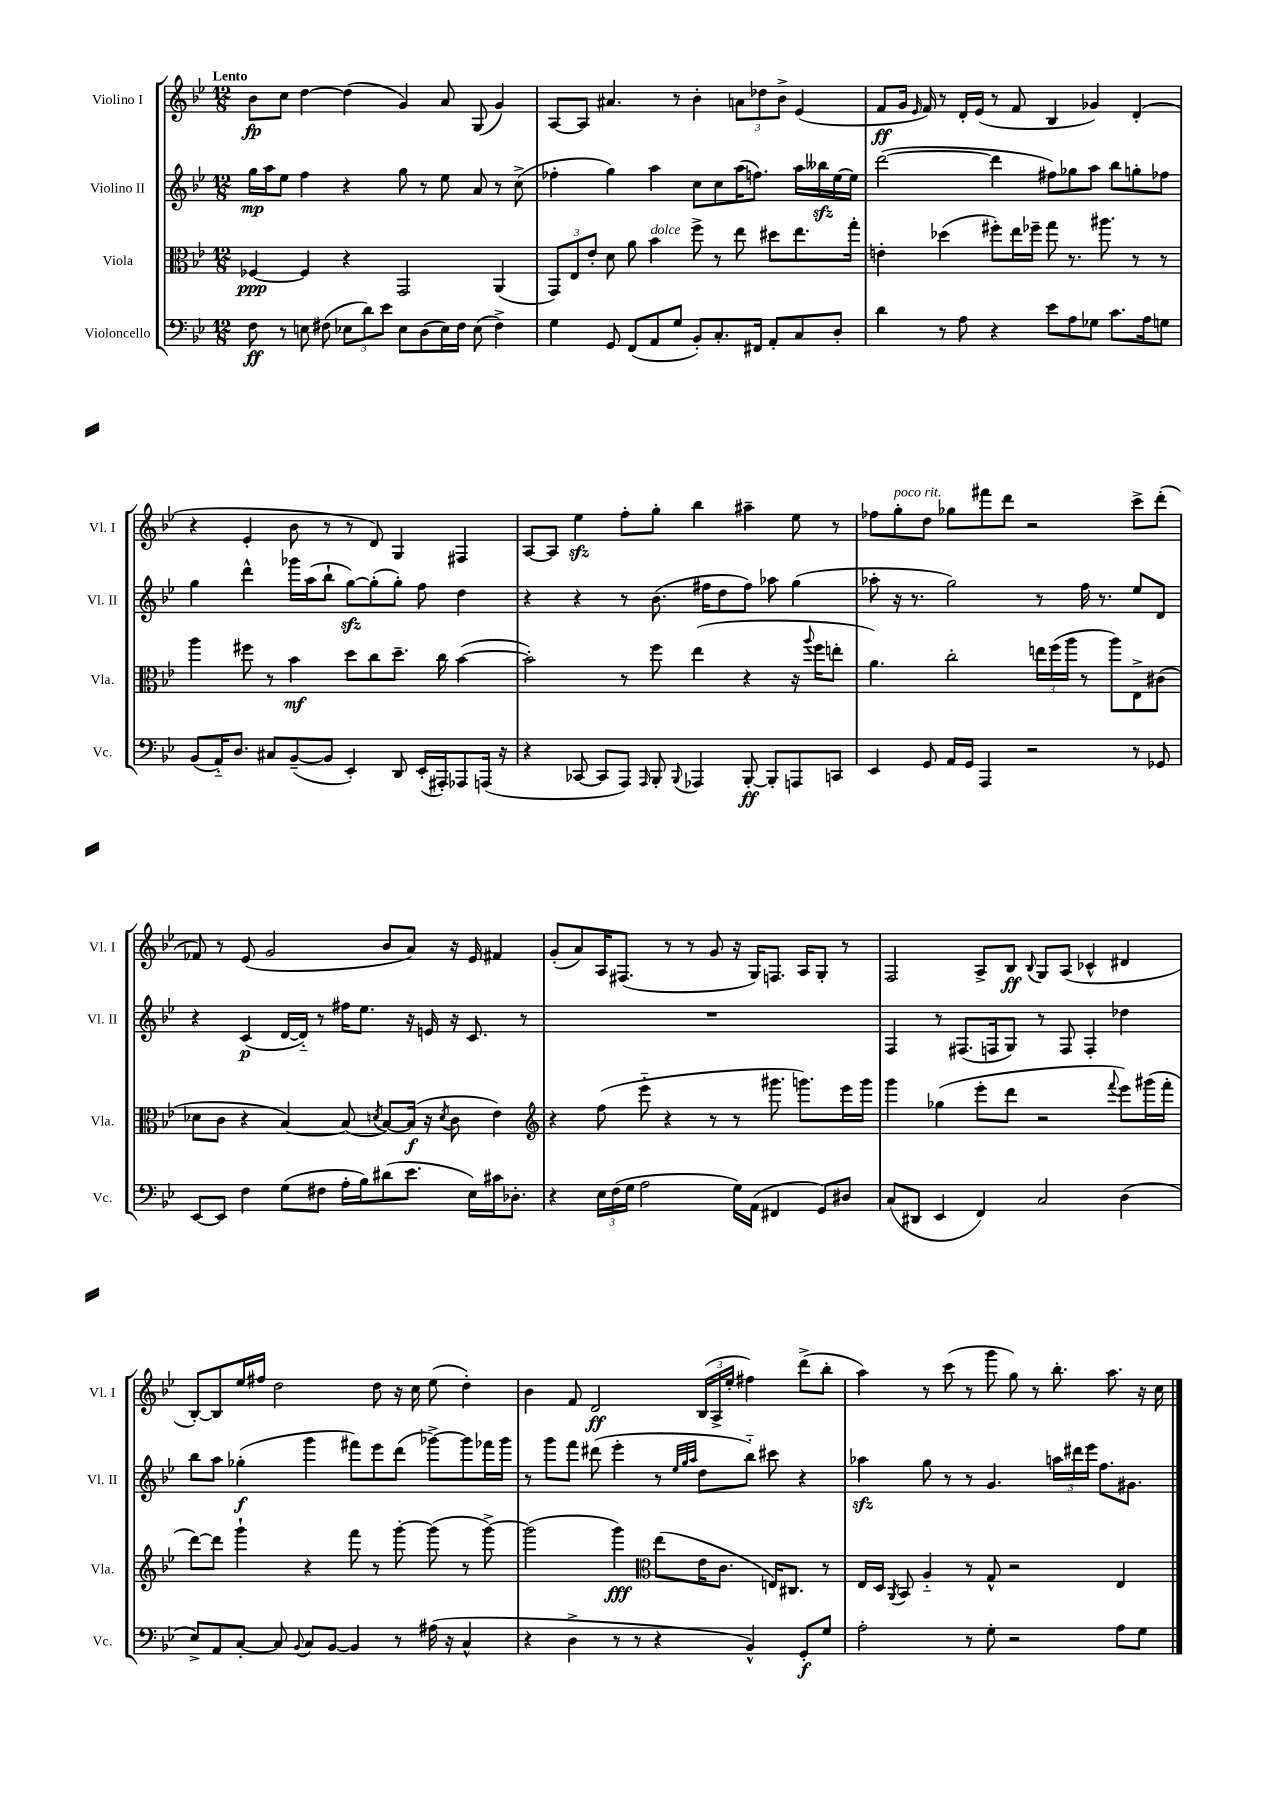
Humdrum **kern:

**kern	**kern	**kern	**kern
*staff4	*staff3	*staff2	*staff1
*clefF4	*clefC3	*clefG2	*clefG2
*k[b-e-]	*k[b-e-]	*k[b-e-]	*k[b-e-]
*M12/8	*M12/8	*M12/8	*M12/8
8F	[4F-	16gg	8b-
.	.	16aa	.
8r	.	8ee-	8cc
8E	4F-]	4ff	[4dd
(8F#	.	.	.
12E-	4r	4r	(4dd]
12d)	.	.	.
12e-	.	.	.
8E-	2GG	8gg	4g)
(8D	.	8r	.
16E-)	.	8ee-	8a
16F#	.	.	.
(8E-	.	8a	(8G
4F#^)	(4AA	8r	4g)
.	.	(8cc^	.
=	=	=	=
4G	12GG)	4ff-'	[8A
.	12E-	.	.
.	.	.	8A]
.	12e-'	.	.
8GG	8d	4gg)	4.a#
(8FF	8a	.	.
8AA	4b-	4aa	.
8G	.	.	8r
8BB-')	8ff^	8cc	4b-'
8.C'	8r	8cc	.
.	8ee-	(16aa	12a
16FF#	.	8.ff)	.
.	.	.	12dd-
8AA'	8dd#	.	.
.	.	.	12b-^
8C	8.ee-	16aa	(4e-
.	.	16bb--	.
8D'	.	[16ee-	.
.	16gg'	16ee-]	.
=	=	=	=
4d	4e'	([2ddd	8f
.	.	.	16g
.	.	.	16qqe-
.	.	.	16f)
8r	(4dd-	.	8r
8A	.	.	16d'
.	.	.	(16e-
4r	8ff#')	4ddd]	8r
.	16ee-	.	8f
.	16ff-~	.	.
8e-	8gg	8ff#)	4B-
8A	8.r	8gg-	.
8G-	.	8aa	4g-)
.	8.aa#	.	.
8.c	.	8bb-	.
.	8r	8gg'	(4d'
16A	.	.	.
8G	8r	8ff-	.
=	=	=	=
(8BB-	4aa	4gg	4r
16AA'~)	.	.	.
8.D	.	.	.
.	8ff#	4ddd^^	4e-'
8C#	8r	.	.
([8BB-~	4b-	16ggg-	8b-
.	.	(16aa	.
8BB-]	.	8bb-`	8r
4EE-')	8dd	[8gg)	8r
.	8cc	(8gg']	8d)
8DD	8.dd~	8gg')	4G
(16EE-'	.	8ff	.
16AAA#')	16cc	.	.
8AAA-	([4b-	4dd	4F#
(16AAA	.	.	.
16r	.	.	.
=	=	=	=
4r	2b-'])	4r	[8A
.	.	.	8A]
[8CC-	.	4r	4ee-
8CC-]	.	.	.
8AAA)	8r	8r	8ff'
16qqAAA	.	.	.
8BBB-'	8ff	(8.b-	8gg'
8qqBBB-	.	.	.
4AAA-	(4ee-	.	4bb-
.	.	16ff#	.
.	.	8dd	.
[8BBB-'	4r	8ff#)	4aa#~
8BBB-']	.	8aa-	.
8AAA	16r	(4gg	8ee-
.	8qqaa	.	.
.	16ff	.	.
8CC	8ee'	.	8r
=	=	=	=
4EE-	4.a)	8aa-'	8ff-
.	.	16r	8gg'
.	.	8.r	.
8GG	.	.	8dd
16AA	2cc'	2gg)	8gg-
16GG	.	.	.
4AAA	.	.	8fff#
.	.	.	8ddd
2r	.	.	2r
.	24ee	8r	.
.	(24ff	.	.
.	24aa	.	.
.	8r	16ff	.
.	.	8.r	.
.	8aa)	.	.
8r	8E-^	8ee-	8ccc^
8GG-	(8c#	8d	(8ddd'
=	=	=	=
[8EE-	8d-	4r	8f-)
8EE-]	8c	.	8r
4F	4r	(4c	(8e-
.	.	.	2g
(8G	[4B-)	[16d	.
.	.	16d'~])	.
8F#	.	8r	.
16A'	(8B-]	16ff#	.
16B-)	.	8.ee-	.
.	8qd	.	.
(8d#	[8B-)	.	8b-
8.e-	(16B-]	16r	8a)
.	16r	16e	.
.	8qd	.	.
.	8c	16r	16r
16E-)	.	8.c	16e-
16c#	4e-)	.	4f#
8.D-'	.	.	.
.	.	8r	.
=	=	=	=
*	*clefG2	*	*
4r	4r	1.r	(8g'
.	.	.	8a)
24E-	(8ff	.	16A
(24F	.	.	.
.	.	.	(8.F#
24G	.	.	.
2A	8eee-'~	.	.
.	4r	.	8r
.	.	.	8r
.	8r	.	8g
16G)	8r	.	16r
(16AA	.	.	16G)
4FF#	8.ggg#	.	8.F
.	8.ggg)	.	16A
8GG)	.	.	8G'
8D#	16eee-	.	8r
.	16ggg	.	.
=	=	=	=
(8C	4ggg	4F	2F
8DD#	.	.	.
4EE-	(4gg-	8r	.
.	.	(8.F#	.
4FF)	8eee-'	.	8A^
.	.	16F	.
.	8ddd	8G)	8B-
.	.	.	8qqB-
2C	2r	8r	8G
.	.	8F	(8A
.	.	4F'	4c-^^
.	8qqfff	.	.
(4D	8eee-)	4dd-	4d#
.	(16ggg#	.	.
.	16fff'	.	.
=	=	=	=
8E-^)	[8ddd)	8bb-	[8B-')
8AA	8ddd]	8aa	8B-]
[8C'	4ggg`	(4gg-'	16ee-
.	.	.	16ff#
8C]	.	.	2dd
8qqBB-	.	.	.
8C	4r	4ggg	.
[8BB-	.	.	.
4BB-]	8fff	8fff#)	.
.	8r	8eee-	8dd
8r	[8ggg'	(8ddd	16r
.	.	.	16cc
(16A#	(8ggg]	[8ggg-^)	(8ee-
16r	.	.	.
4C^^	8r	8ggg-]	4dd')
.	[8ggg^)	16fff-	.
.	.	16ggg-	.
=	=	=	=
4r	(2ggg]	8r	4b-
.	.	8ggg	.
4D^	.	8fff	8f
.	.	(8ddd#	2d
8r	4ggg)	4eee-'	.
8r	.	.	.
*	*clefC3	*	*
4r	(8ee-	8r	.
.	.	32qqee-	.
.	.	32qqgg	.
.	.	32qqaa	.
.	16e-	8dd	(24B-
.	.	.	24A^
.	8.c	.	.
.	.	.	24ee-'
4BB-^^)	.	8bb-'~)	4ff#)
.	16E)	8ccc#	.
.	8.C#	.	.
8GG'	.	4r	(8ddd^
8G	8r	.	8bb-'
=	=	=	=
2A'	16E-	4aa-	4aa)
.	16D	.	.
.	8qAA	.	.
.	8BB-	.	.
.	4A'~	8gg	8r
.	.	8r	(8ccc
8r	8r	8r	8r
8G'	8G^^	4.g	8ggg
2r	2r	.	8gg)
.	.	.	8r
.	.	24aa	8.bb-'
.	.	24ddd#	.
.	.	24eee-	.
.	.	8.ff	.
.	.	.	8.aa
8A	4E-	.	.
.	.	8.g#	.
8G	.	.	16r
.	.	.	16cc
==	==	==	==
*-	*-	*-	*-
